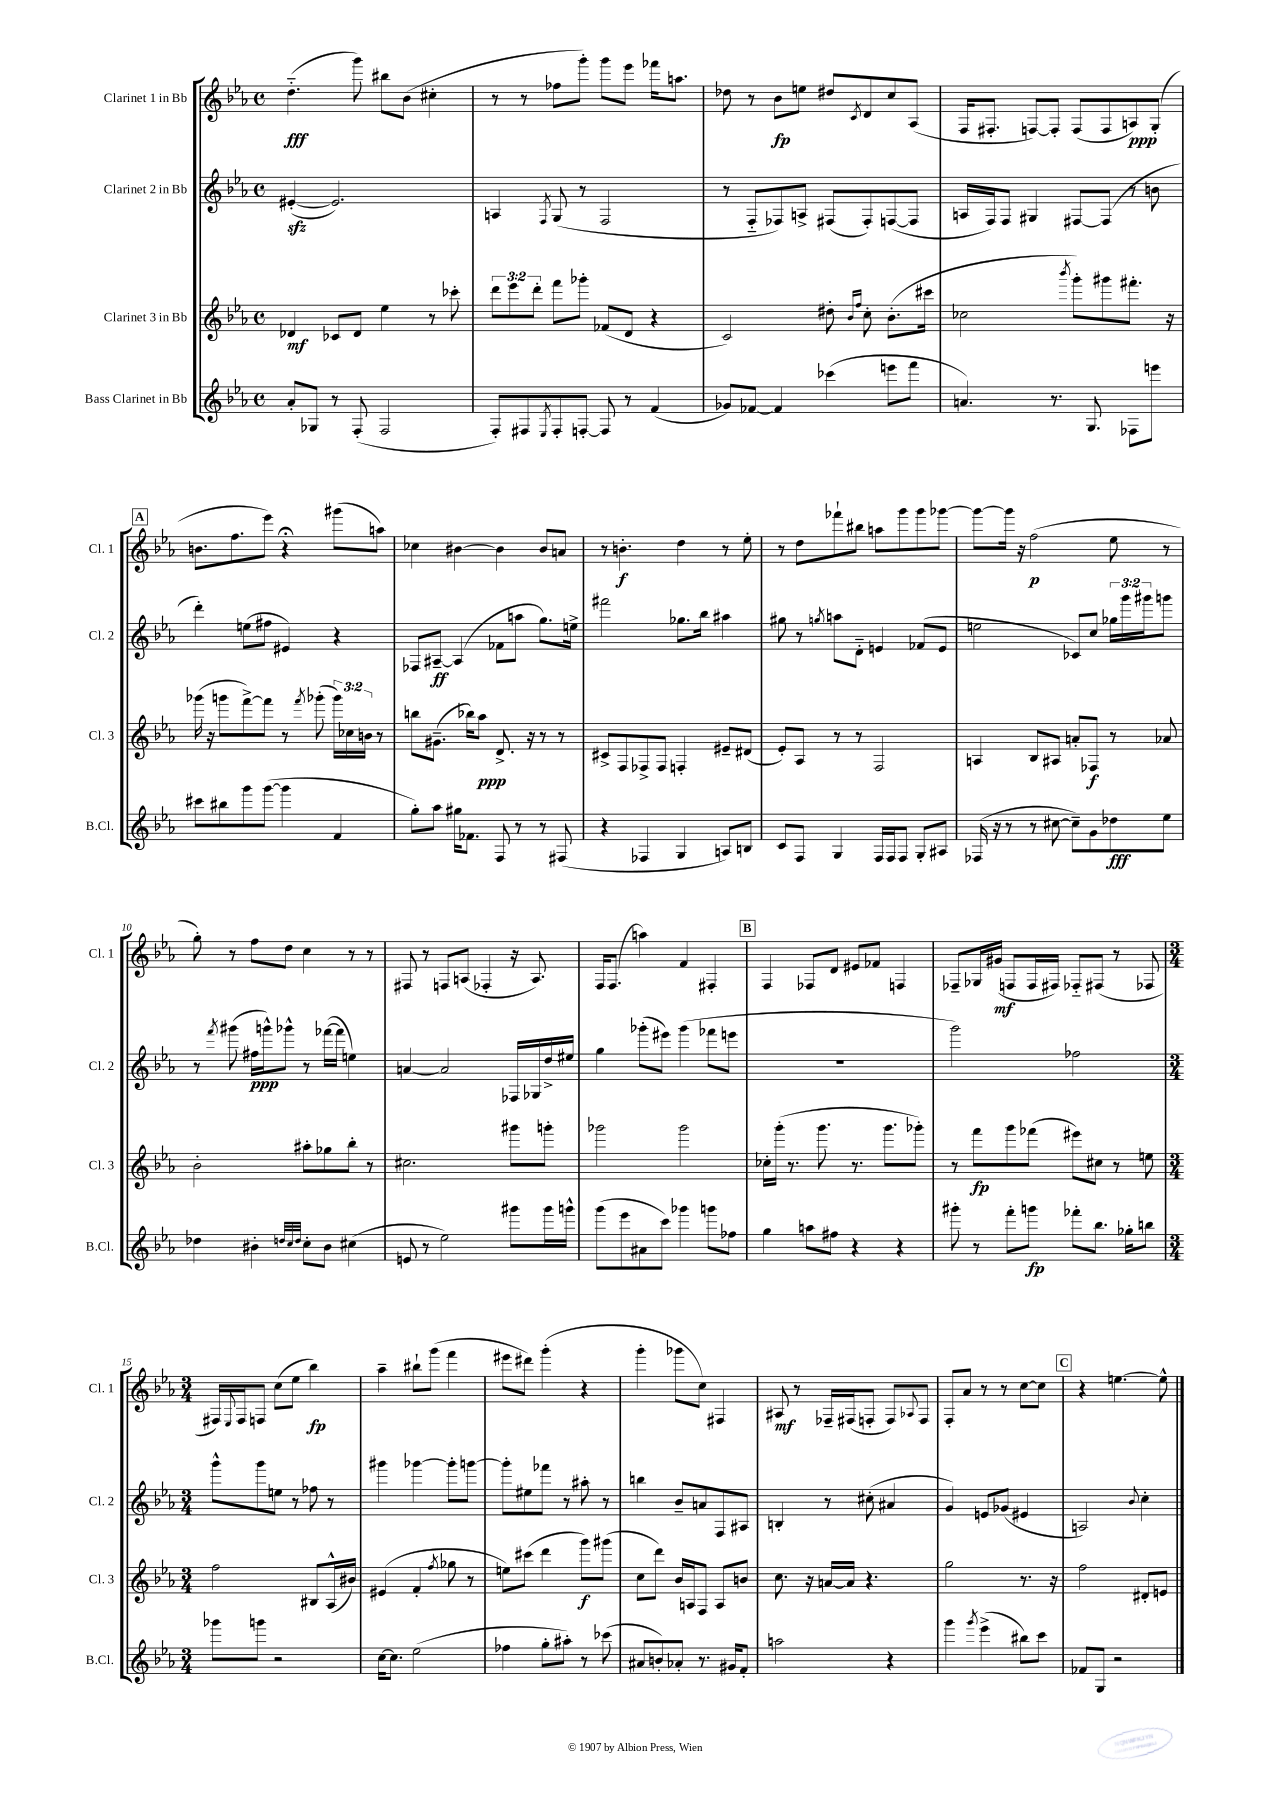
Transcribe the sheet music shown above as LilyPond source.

<<
\new StaffGroup <<
\new Staff = "s0" \with { instrumentName = "Clarinet 1 in Bb" shortInstrumentName = "Cl. 1" } {
    \clef treble \key ees \major \defaultTimeSignature \time 4/4
    d''4.-_\fff( g'''8) bis''8 bes'8( cis''4-. |
    r8 r8 fes''8 g'''8-.) g'''8 ees'''8 fes'''16 a''8. |
    des''8 r8 bes'8\fp e''8 dis''8 \acciaccatura { c'8 } d'8 c''8 aes8( |
    f16 fis8.-. f8~) f8-. f8( f8 a8\ppp) g8-.( |
    \mark \markup { \box "A" } b'8. f''8. ees'''8) r4\fermata gis'''8( a''8) |
    ces''4 bis'4~ bis'4 bis'8 a'8 |
    r8 b'4.-.\f d''4 r8 ees''8-. |
    r8 d''8 fes'''8-! bis''8 a''8 g'''8 g'''8 ges'''8~ |
    ges'''8~ ges'''16 r16 f''2\p( ees''8 r8 |
    g''8-.) r8 f''8 d''8 c''4 r8 r8 |
    fis8 r8 f8 a8( fes4-. r16 a8.) |
    f16 f8.( a''4) f'4 fis4-. |
    \mark \markup { \box "B" } f4 fes8 d'8 eis'8 fes'8 f4 |
    fes8-- ges16 gis'16\mf( f8 f16 fis16) fes8-_ fis8( r8 fes8 |
    \numericTimeSignature \time 3/4 fis16) \appoggiatura { ees8 } fis16 f8 c''8( ees''8 bes''4\fp) |
    aes''4-- bis''8-! g'''8( f'''4 |
    eis'''8 dis'''8) g'''4-.( r4 |
    g'''4-. ges'''8 c''8) fis4 |
    ais8\mf r8 fes16-- fis16( f8-. f8) \appoggiatura { aes8 } f8 |
    f8-. aes'8 r8 r8 c''8~ c''8 |
    \mark \markup { \box "C" } r4 e''4.~ e''8-^ \bar "|." |
}
\new Staff = "s1" \with { instrumentName = "Clarinet 2 in Bb" shortInstrumentName = "Cl. 2" } {
    \clef treble \key ees \major \defaultTimeSignature \time 4/4 \override Staff.TupletNumber.text = #tuplet-number::calc-fraction-text
    eis'4~-.\sfz( eis'2.) |
    a4 \acciaccatura { f8 } g8( r8 f2 |
    r8 f8-_ fes8) a8-> fis8( fis8-.) f8~( f8 |
    a16 f16) f8 gis4 fis8~ fis8( r8 b'8 |
    \mark \markup { \box "A" } d'''4-.) e''8( fis''8 eis'4) r4 |
    fes8 ais8~--\ff ais4( fes'8 a''8 g''8.) e''16-> |
    fis'''2 ges''8. bes''16 ais''4 |
    gis''8 r8 \acciaccatura { g''8 } a''8 d'8-_ e'4 fes'8( e'8 |
    e''2 ces'8) c''8 \tuplet 3/2 { ges''16 g'''16 gis'''16 } g'''8 |
    r8 \acciaccatura { f'''8 } gis'''8( fis''16\ppp g'''16-^) ges'''8-^ r8 fes'''16~( fes'''16 e''4) |
    a'4~ a'2 fes16 ges16 d''16-> eis''16 |
    g''4 ges'''8-.( eis'''8) ges'''4( fes'''8 e'''8 |
    \mark \markup { \box "B" } R1 |
    g'''2) fes''2 |
    \numericTimeSignature \time 3/4 g'''8-^ g'''8 e''8 r8 fes''8 r8 |
    gis'''4 ges'''4~ ges'''8-. g'''8~ |
    g'''8-. eis''8 fes'''8 r8 ais''8-. r8 |
    b''4 bes'8-- a'8 f8 ais8 |
    b4-. r8 cis''8-.( ais'4 |
    g'4) e'8 ges'8( eis'4 |
    \mark \markup { \box "C" } a2) \appoggiatura { bes'8 } c''4-. \bar "|." |
}
\new Staff = "s2" \with { instrumentName = "Clarinet 3 in Bb" shortInstrumentName = "Cl. 3" } {
    \clef treble \key ees \major \defaultTimeSignature \time 4/4 \override Staff.TupletNumber.text = #tuplet-number::calc-fraction-text
    des'4\mf ces'8 des'8 ees''4 r8 ces'''8-. |
    \tuplet 3/2 { d'''8 ees'''8 d'''8-. } f'''8 ges'''8-. fes'8( d'8 r4 |
    c'2) dis''8-. \grace { bes'16 f''16 } c''8-. bes'8.-.( cis'''16 |
    ces''2 \acciaccatura { bes'''8 } g'''8-.) gis'''8 fis'''8.-. r16 |
    \mark \markup { \box "A" } ges'''16( r16 g'''8 f'''8~->) f'''8 r8 \acciaccatura { f'''8 } ges'''8-.( \tuplet 3/2 { ges'''16) ces''16 b'16 } r8 |
    b''8 gis'8.--( bes''16) aes''8\ppp d'8.-> r16 r8 r8 |
    cis'8-> f8 fes8-> fes8 f4-. eis'8-- dis'8( |
    ees'8-.) aes8 r8 r8 f2 |
    a4 bes8 ais8 a'8-. fes8\f r8 aes'8 |
    bes'2-. ais''8-. ges''8 bes''8-. r8 |
    cis''2. gis'''8 g'''8-. |
    ges'''2 ges'''2 |
    \mark \markup { \box "B" } ces''16-. g'''16-.( r8. g'''8. r8. g'''8. ges'''8-.) |
    r8 f'''8\fp g'''8 fes'''8( eis'''8) cis''8 r8 e''8 |
    \numericTimeSignature \time 3/4 f''2 bis8 aes16-^( bis'16) |
    eis'4( f'4-. \acciaccatura { f''8 } ges''8 r8 |
    e''8) cis'''8( d'''4 g'''8\f) gis'''8( |
    c''8 d'''8) bes'16 a16 f8 a8 b'8 |
    c''8. r16 a'16~ a'16 r4. |
    g''2 r8. r16 |
    \mark \markup { \box "C" } f''2 dis'8-. e'8 \bar "|." |
}
\new Staff = "s3" \with { instrumentName = "Bass Clarinet in Bb" shortInstrumentName = "B.Cl." } {
    \clef treble \key ees \major \defaultTimeSignature \time 4/4
    aes'8-. ges8 r8 f8-.( f2 |
    f8-.) fis8 \acciaccatura { ees8 } fis8-. f8~-. f8 r8 f'4( |
    ges'8) fes'8~ fes'4 ces'''4( e'''8 f'''8 |
    a'4.) r8. g8. fes8 e'''8 |
    \mark \markup { \box "A" } cis'''8 bis''8 g'''8 g'''8~( g'''4 f'4 |
    g''8-.) aes''8 gis''16 fes'8. f8 r8 r8 fis8( |
    r4 fes4 g4 a8) b8 |
    c'8 f8 g4 f16 f16 f8 g8-. ais8 |
    fes16( r16 r8 r8 cis''8~ cis''8--) g'8 des''8\fff ees''8 |
    des''4 bis'4-. \grace { d''32 c''32 d''32 } c''8-. bis'8 cis''4( |
    e'8 r8 ees''2) gis'''8 gis'''16 g'''16-^ |
    g'''8( ees'''8 ais'8 c'''8) ges'''4 g'''8 fes''8 |
    \mark \markup { \box "B" } g''4 a''8 fis''8 r4 r4 |
    gis'''8-. r8 f'''8-. g'''8\fp fes'''8-. bes''8. ges''16-. b''8 |
    \numericTimeSignature \time 3/4 ges'''8 g'''8 r2 |
    c''16~ c''8. ees''2( |
    fes''4 g''8-. ais''8-.) r8 ces'''8( |
    ais'8 b'8-.) aes'8-. r8. gis'16 f'8-. |
    a''2 r4 |
    g'''4 \acciaccatura { g'''8 } ees'''4->( bis''8) c'''8 |
    \mark \markup { \box "C" } fes'8 g8 r2 \bar "|." |
}
>>
>>
